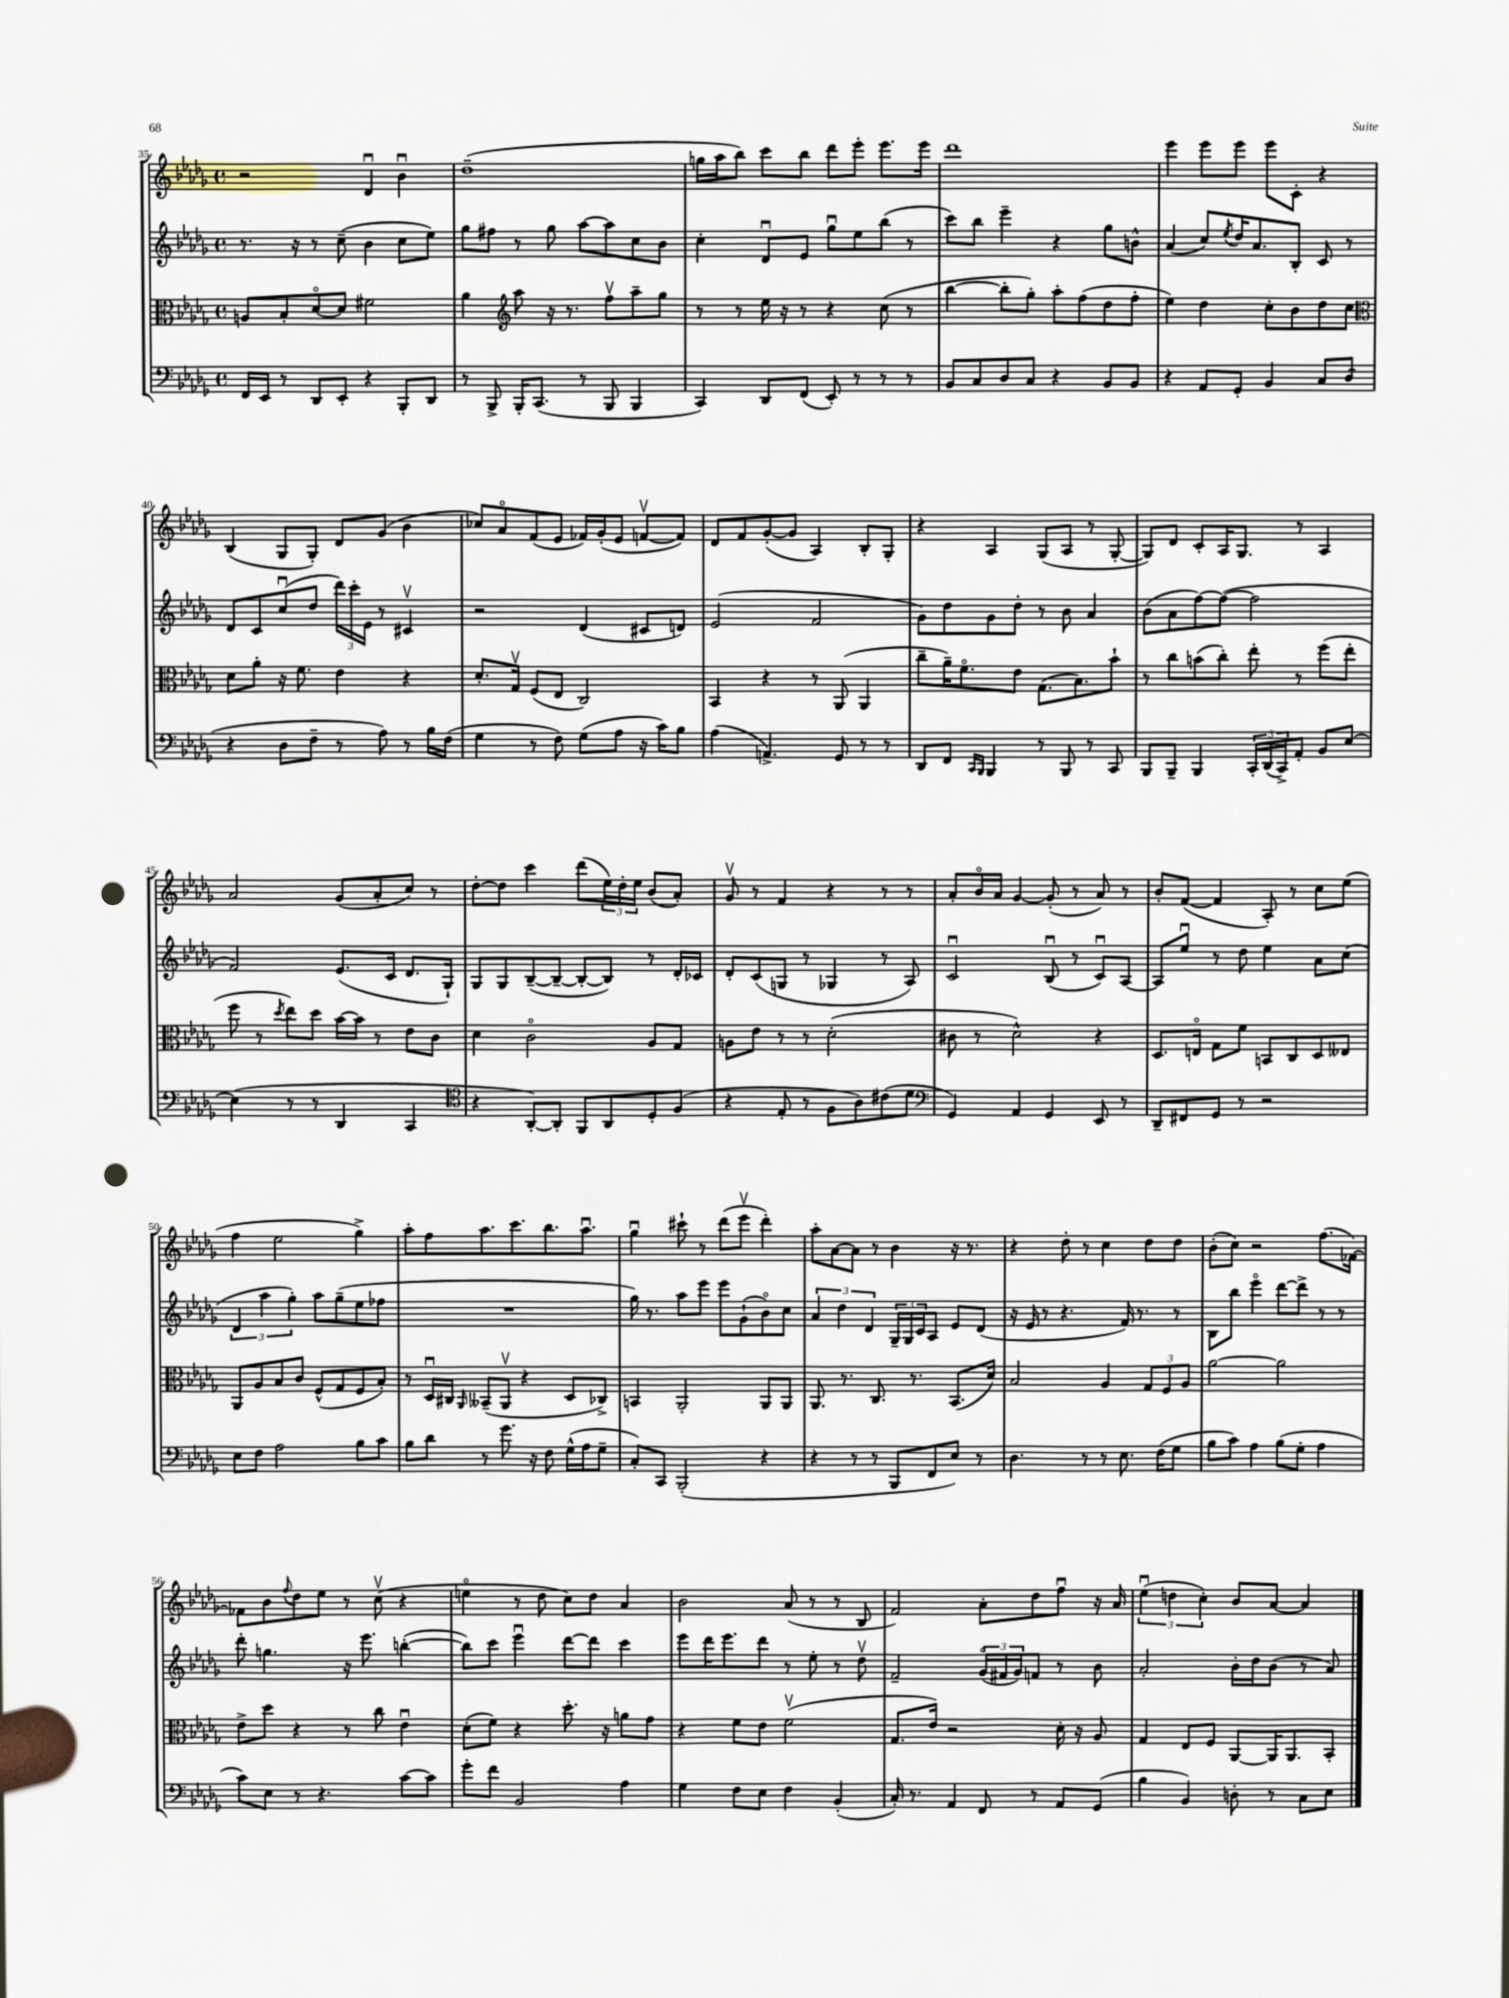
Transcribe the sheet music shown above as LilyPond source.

<<
\new StaffGroup <<
\new Staff = "s0" {
    \clef treble \key des \major \defaultTimeSignature \time 4/4
    r2 des'4\downbow bes'4\downbow |
    des''1--( |
    g''16 aes''16 bes''8) c'''8 bes''8 des'''8 ees'''8-. ees'''8. ees'''16 |
    des'''1 |
    ees'''4 ees'''8 ees'''8 ees'''8 c'8-. r4 |
    bes4( ges8 ges8-.) des'8 ges'8( bes'4 |
    ces''8) aes'8\flageolet f'8( ees'8 fes'16) ges'16-.( ees'8 f'8~\upbow f'8) |
    des'8 f'8 ges'8~-.( ges'8 aes4) bes8-. ges8-. |
    r4 aes4 ges8( aes8 r8 ges8~-. |
    ges8) des'8 c'8-. aes16 ges8. r8 aes4 |
    aes'2 ges'8( aes'8-. c''8) r8 |
    des''8~-. des''8 c'''4 des'''8( \tuplet 3/2 { ees''16) des''16-. ees''16 } bes'8( aes'8-.) |
    ges'8\upbow r8 f'4 r4 r8 r8 |
    aes'8-. bes'16\flageolet aes'16 ges'4~ ges'8-.( r8 aes'8) r8 |
    bes'8-. f'8~( f'4 aes8-.) r8 c''8 ees''8( |
    f''4 ees''2 ges''4->) |
    aes''8-. f''8 aes''8. c'''8. bes''8. aes''8.\downbow |
    ges''4\downbow cis'''8-! r8 des'''8( ees'''8\upbow des'''4-.) |
    aes''8-. aes'8~ aes'8 r8 bes'4 r16 r8. |
    r4 des''8-. r8 c''4 des''8 des''8 |
    bes'8-.( c''8) r2 f''8.( fes'16~) |
    fes'8 bes'8 \appoggiatura { f''8 } des''8 ees''8 r8 c''8\upbow( r4 |
    e''4\flageolet r8 des''8 c''8) des''8 aes'4 |
    bes'2 aes'8( r8 r8 bes8 |
    f'2) aes'8-. des''8 f''8\downbow r16 aes'16 |
    \tuplet 3/2 { ees''4\downbow( d''4 c''4-.) } bes'8 aes'8~ aes'4 \bar "|." |
}
\new Staff = "s1" {
    \clef treble \key des \major \defaultTimeSignature \time 4/4
    r8. r16 r8 c''8--( bes'4 c''8 ees''8) |
    ges''8 fis''8 r8 ges''8 aes''8~ aes''8 c''8 bes'8 |
    c''4-. des'8\downbow ees'8 ges''8\downbow ees''8 bes''8( r8 |
    c'''8) bes''8 ees'''4-- r4 ges''8 b'8-^ |
    aes'4( c''8) \acciaccatura { ees''8 } des''16 aes'8. bes8-. c'8 r8 |
    des'8 c'8 c''8\downbow( des''8 \tuplet 3/2 { des'''16) c'''16-. ees'16 } r8 cis'4\upbow |
    r2 des'4( cis'8 d'8) |
    ees'2( f'2 |
    ges'8) des''8 ges'8 des''8-. r8 bes'8 aes'4 |
    bes'8( aes'8 f''8~) f''8~( f''2 |
    f'2) ees'8.( c'16 des'8. ges16-!) |
    ges8 ges8 bes8~--( bes8~-- bes8~-. bes8) r8 des'16-. ces'16 |
    des'8-. c'8( g8 r8 ges4 r8 aes8) |
    c'2\downbow bes8\downbow( r8 c'8\downbow) aes8~ |
    aes8 ees''8\downbow r8 des''8 ees''4 aes'8 c''8( |
    \tuplet 3/2 { des'4 aes''4 ges''4-.) } aes''8 ges''8--( ees''8 fes''8 |
    R1 |
    ges''16) r8. aes''8 ees'''8 ees'''8 ges'8-!( bes'8\flageolet) c''8 |
    \tuplet 3/2 { aes'4 des''4 des'4 } \tuplet 3/2 { ges16-- ges16 c'16 } aes8 ees'8 des'8( |
    r16 ees'16 r8 r4. f'16) r8. r8 |
    bes8 bes''8 ees'''4\flageolet des'''8~ des'''8-> r8 r8 |
    des'''8-. g''4. r16 ees'''8. b''4~-.( |
    b''8) c'''8 ees'''4\downbow des'''8~ des'''8 c'''4 |
    ees'''8 des'''16 ees'''8. des'''8 r8 ees''8-. r8 des''8\upbow |
    f'2-- \tuplet 3/2 { ges'16\flageolet( fis'16 ges'16) } f'8 r8 bes'8 |
    aes'2-. bes'16-. des''16 bes'8( r8 aes'8) \bar "|." |
}
\new Staff = "s2" {
    \clef alto \key des \major \defaultTimeSignature \time 4/4
    a8 bes8-. des'8~\flageolet des'8 fis'2 |
    aes'4 \clef treble aes''8 r16 r8. f''8\upbow aes''8-- ges''8 |
    r8 r8 ees''16 r16 r8 r4 c''8( r8 |
    bes''4~ bes''8-. ges''8-.) aes''8-. f''8( des''8 f''8-. |
    ees''4) des''4 c''8-. bes'8 des''8 c''8 |
    \clef alto des'8 aes'8-. r16 f'8. ees'4 r4 |
    des'8.-. ges16\upbow f8( ees8 c2) |
    bes,4 r4 r8 aes,8( aes,4 |
    c''8-- aes'16--) f'8.\flageolet ees'8 ges8.( bes8.) bes'8-! |
    r8 c''8 b'8( c''8-.) ees''8-. r8 f''8( ees''8-. |
    f''8 r8 \acciaccatura { des''8 } ees''8) des''8 bes'16~ bes'16 r8 ees'8 c'8 |
    des'4 c'2\flageolet aes8 ges8 |
    a8 ees'8 r8 r8 des'2-.( |
    cis'8 r8 des'2-^) r4 |
    des8. e16\flageolet ges8 f'8 b,8 c8 des8 eeses8 |
    aes,8 aes8 bes8 c'8 f8-^( ges8 f8 bes8-.) |
    r8 des16\downbow cis16 \grace { aes,16 } beses,8--( aes,8\upbow r4 des8 ces8->) |
    b,4 aes,2-. aes,8 aes,8 |
    aes,8. r8. c8. r8. bes,8.( des'16) |
    bes2 aes4 \tuplet 3/2 { ges8 f8 aes8 } |
    aes'2~ aes'2 |
    ees'8-> des''8 r4 r8 c''8 ees'4\downbow |
    des'8-.( f'8) r4 des''8.-. r16 a'8 ges'8 |
    r4 f'8 ees'8 f'2\upbow( |
    ges8. ees'16) r2 des'16-. r16 aes8 |
    ges4 ees8 f8 aes,8~ aes,16 aes,8. bes,8-. \bar "|." |
}
\new Staff = "s3" {
    \clef bass \key des \major \defaultTimeSignature \time 4/4
    f,16 ees,16 r8 des,8 ees,8-. r4 bes,,8-. des,8 |
    r8 bes,,8-> bes,,16-. c,8.( r8 bes,,8 bes,,4 |
    c,4) des,8 f,8( ees,8-.) r8 r8 r8 |
    bes,8 c8 des8 c8 r4 bes,8 bes,8 |
    r4 aes,8 ges,8-. bes,4 c8 des8( |
    r4 des8 f8-- r8 aes8) r8 bes16 f16( |
    ges4 r8 f8) ges8( aes8 r16 c'16) bes8 |
    aes4( a,4.->) ges,8 r8 r8 |
    des,8 f,8 \grace { c,16 bes,,16 } bes,,4 r8 bes,,8 r8 c,8 |
    bes,,8 bes,,8-- bes,,4 \tuplet 3/2 { c,16-. des,16( c,16->) } aes,8-. bes,8 ees8~ |
    ees4( r8 r8 des,4 c,4 |
    \clef tenor r4 aes,8~-.) aes,8-. f,8 aes,8 des8-. f8( |
    r4 ees8-. r8 f8 aes8) cis'8( des'8 |
    \clef bass ges,4) aes,4 ges,4 ees,8 r8 |
    des,8-- fis,8 ges,8 r8 r2 |
    ees8 f8 aes2 bes8 c'8 |
    bes8 des'8 r8 ges'8. r16 f8 ges16-^( aes16 ges8-- |
    c8-.) c,8 bes,,2-.( r4 |
    r4 r8 r8 bes,,8 f,8 ees8) r8 |
    des4. r8 r8 ees8. f16( ges8 |
    bes8 c'8) aes4 bes8( ges8-. aes4 |
    c'8) ees8 r8 r4. c'8~ c'8 |
    ges'8-. f'8 bes,2 aes4 |
    ges4 f8 ees8 f4 bes,4-.( |
    c16-.) r8. aes,4 f,8 r8 aes,8 ges,8( |
    bes4 bes,4) d8-. r8 c8 ees8 \bar "|." |
}
>>
>>
\layout { \context { \Score currentBarNumber = #35 } }
